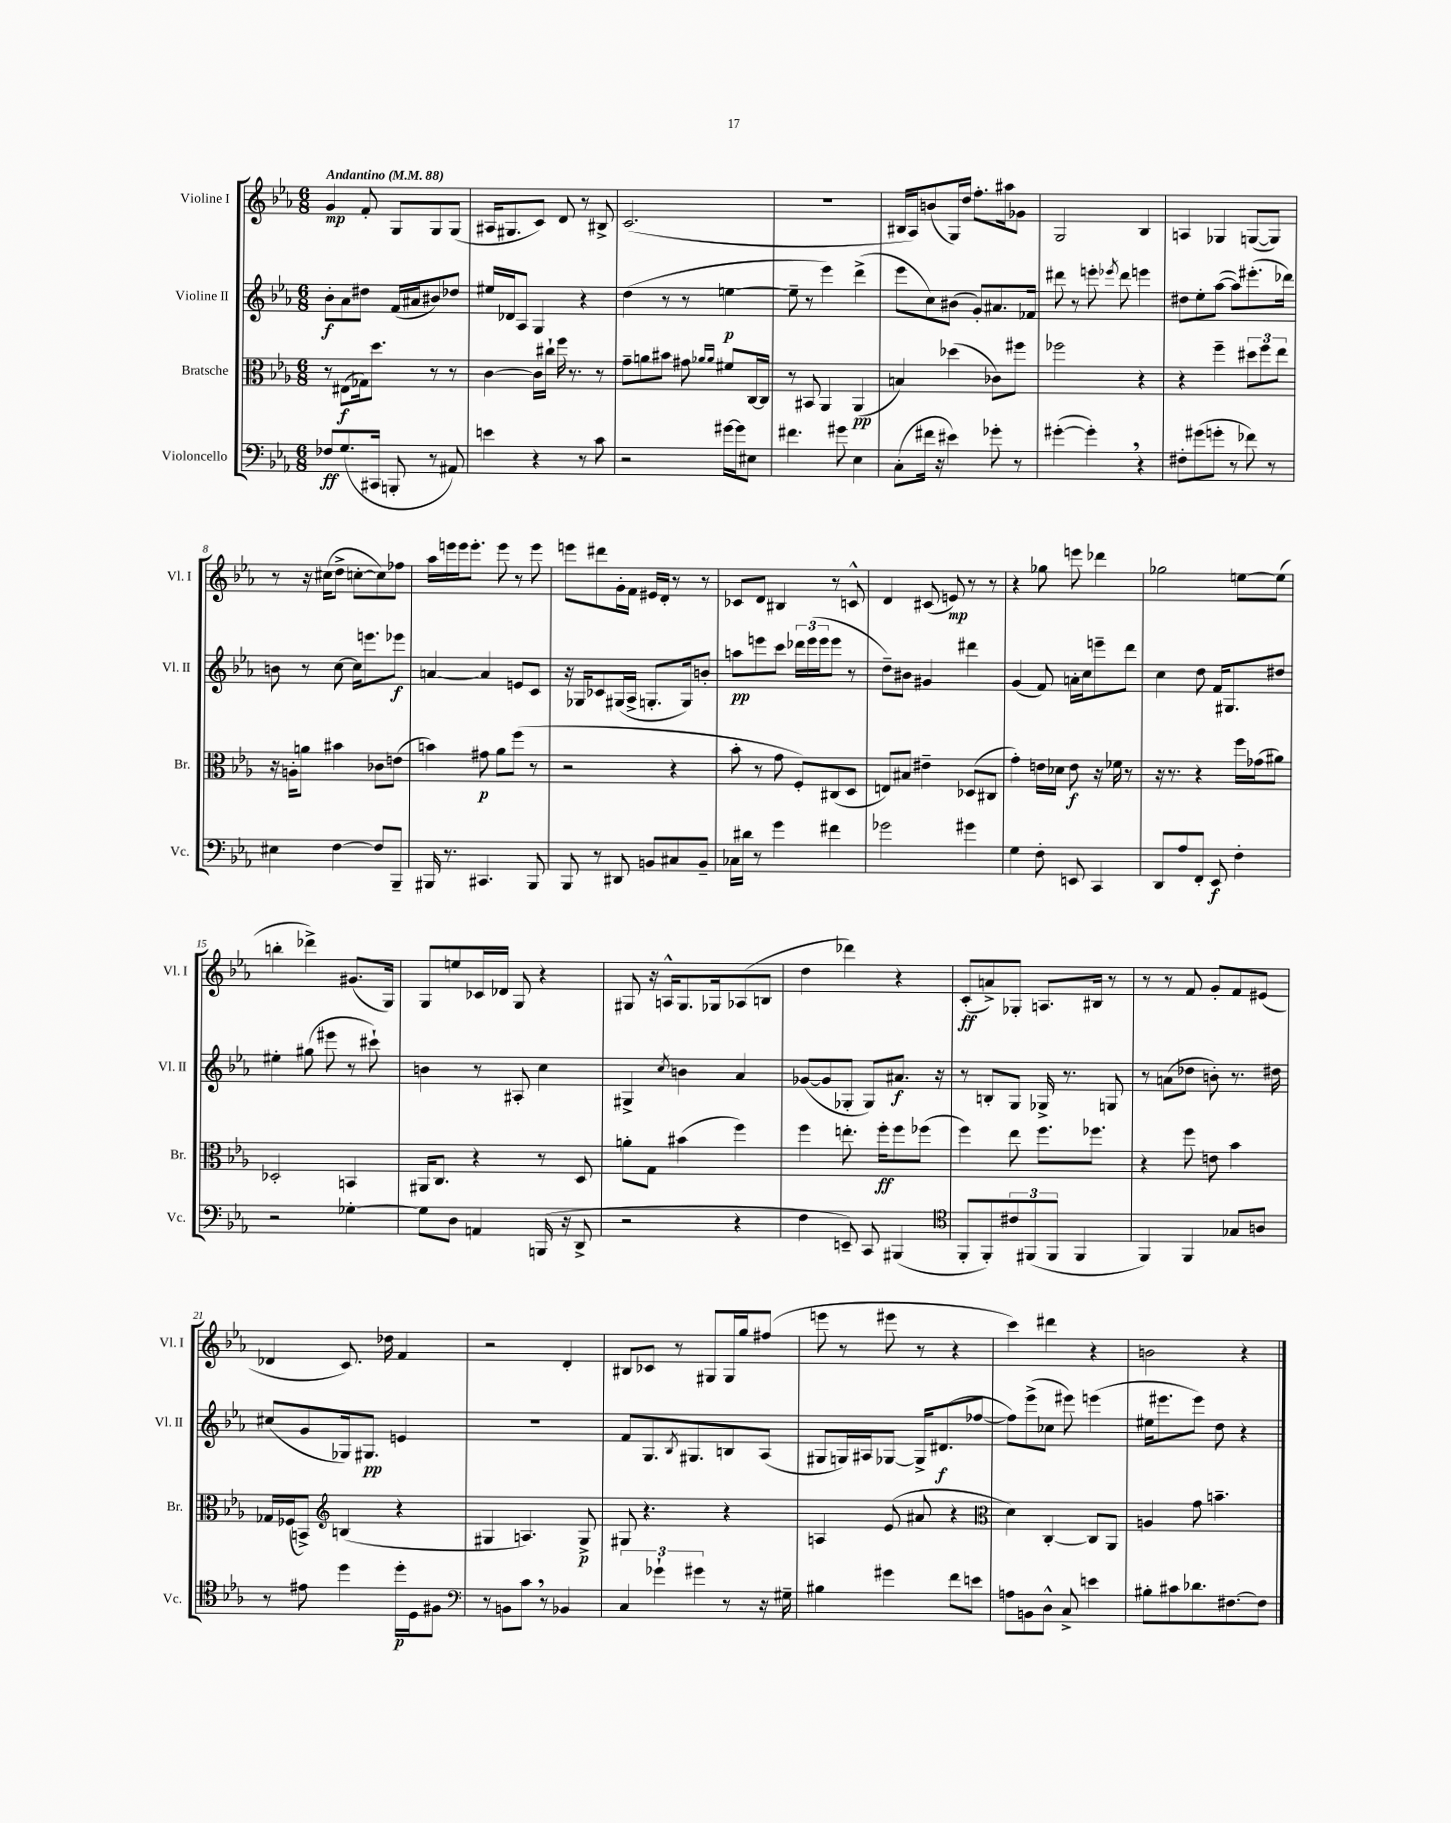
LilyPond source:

<<
\new StaffGroup <<
\new Staff = "s0" \with { instrumentName = "Violine I" shortInstrumentName = "Vl. I" } {
    \clef treble \key ees \major \numericTimeSignature \time 6/8 \tempo "Andantino" 4 = 88
    g'4\mp f'8-. g8 g8 g8( |
    ais16 gis8. c'8) d'8 r8 bis8-> |
    c'2.( |
    R2. |
    bis16 aes16) b'8( g16) d''16 f''8.-. ais''16 ges'8 |
    g2 bes4 |
    a4 ges4 g8~( g8) |
    r8 r16 cis''16( d''8-> c''8~-. c''8) fes''8 |
    aes''16 e'''16 e'''16 e'''8.-. e'''8 r8 e'''8 |
    e'''8 dis'''8 g'16-. f'16 eis'16 d'16-. r8 r8 |
    ces'8 d'8 bis4 r8 c'8-^ |
    d'4 cis'8( e'8\mp) r8 r8 |
    r4 ges''8 e'''8 des'''4 |
    ges''2 e''8~ e''8( |
    b''4-. des'''4->) gis'8.( g16) |
    g8 e''8 ces'16 des'16 g8 r4 |
    gis8 r16 a16-^ gis8. ges16 aes8( b8 |
    d''4 des'''4) r4 |
    c'8-.\ff( a'8->) ges8-. a8. bis16 r8 |
    r8 r8 f'8 g'8-. f'8 eis'8( |
    des'4 c'8.) des''16 f'4 |
    r2 d'4-. |
    bis8 ces'8 r8 gis8 gis16 g''16 fis''8( |
    e'''8 r8 eis'''8 r8 r4 |
    c'''4) dis'''4 r4 |
    b'2 r4 \bar "|." |
}
\new Staff = "s1" \with { instrumentName = "Violine II" shortInstrumentName = "Vl. II" } {
    \clef treble \key ees \major \numericTimeSignature \time 6/8
    bes'8-.\f aes'8 dis''8 f'16( ais'16 bis'8) des''8 |
    eis''16 des'16 aes8 g4 r4 |
    d''4( r8 r8 e''4~\p |
    e''8-- r8 ees'''4) d'''4->( |
    ees'''8 c''8) bis'8( g'8-.) ais'8. fes'16 |
    dis'''8 r8 e'''8-. \acciaccatura { ees'''8 } dis'''8 e'''4 |
    dis''8 ees''8-. aes''8~( aes''8) eis'''8.-.( des'''16) |
    b'8 r8 c''8~ c''16 e'''8. ees'''8\f |
    a'4~ a'4 e'8 c'8 |
    r16 ges16 ces'8 gis16( aes16-> g8.-. g16) b'8-. |
    a''8\pp e'''8 c'''8 \tuplet 3/2 { des'''16 e'''16( e'''16 } e'''8 r8 |
    d''8--) bis'8 gis'4 dis'''4 |
    g'4( f'8) a'16-. c''16 e'''8-- d'''8 |
    c''4 d''8 f'16 gis8. dis''8 |
    eis''4-. gis''8( eis'''8 r8 cis'''8-!) |
    b'4 r8 ais8-. c''4 |
    gis4-> \acciaccatura { c''8 } b'4 aes'4 |
    ges'8~( ges'8 ges8-. ges8) ais'8.\f r16 |
    r8 b8-. g8 ges16-> r8. g8 |
    r8 a'8( des''8 b'8-.) r8. dis''16 |
    cis''8( g'8 ges16) gis8.\pp e'4 |
    R2. |
    f'8 g8. \acciaccatura { bes8 } gis8. b8 aes8( |
    gis8 g16) ais16 ges8~ ges16-> dis'8.\f( fes''8~ |
    fes''8) ees'''8->( ces''8 eis'''8) e'''4( |
    eis''16 eis'''8. eis'''8) d''8 r4 \bar "|." |
}
\new Staff = "s2" \with { instrumentName = "Bratsche" shortInstrumentName = "Br." } {
    \clef alto \key ees \major \numericTimeSignature \time 6/8
    r8 eis8\f( ges16) d''8. r8 r8 |
    c'4~ c'16 cis''16-! f''16 r8. r8 |
    g'8-- a'8 bis'8 gis'8 \grace { aes'16 aes'16 } fis'8 c16~ c16 |
    r8 bis,8 aes,4 aes,4\pp( |
    b4) des''4( ces'8) fis''8 |
    fes''2 r4 |
    r4 f''4-- \tuplet 3/2 { dis''8 f''8 ees''8 } |
    r16 a16-. a'8 bis'4 ces'8 e'8( |
    b'4) gis'8\p aes'8 f''8( r8 |
    r2 r4 |
    bes'8-. r8 g'8 f8-.) cis8( d8 |
    e8) bis8 eis'4-- des8( cis8 |
    g'4-.) e'16 des'16 e'8\f r16 fes'16 r8 |
    r16 r8. r4 f''16 ges'16( ais'8) |
    des2-. b,4 |
    ais,16 c8. r4 r8 d8 |
    a'8-. g8 bis'4( f''4) |
    f''4 e''8.-. f''16-.\ff f''8 fes''8( |
    f''4) ees''8 f''8. fes''8. |
    r4 f''8 e'8 bes'4 |
    ges16 fes16( b,8->) \clef treble b4( r4 |
    gis4 a4.) gis8->\p |
    gis8 r4. r4 |
    a4 ees'8( ais'8 r4 |
    \clef alto d'4) c4~-. c8 aes,8 |
    a4 g'8 b'4.-- \bar "|." |
}
\new Staff = "s3" \with { instrumentName = "Violoncello" shortInstrumentName = "Vc." } {
    \clef bass \key ees \major \numericTimeSignature \time 6/8
    fes8\ff g8.( cis,16 b,,8-. r8 ais,8) |
    e'4 r4 r8 c'8 |
    r2 gis'16~ gis'16 eis8 |
    fis'4. gis'8 ees4 |
    c8-.( fis'16 r16 eis'4) ges'8-. r8 |
    gis'4~-.( gis'4-.) \breathe r4 |
    fis8-. gis'8( g'8-. r8 fes'8) r8 |
    eis4 f4~ f8 bes,,8-- |
    bis,,16 r8. cis,4. bis,,8 |
    bes,,8 r8 dis,8 b,8 cis8 b,8-- |
    ces16 dis'16 r8 g'4 fis'4 |
    ges'2 gis'4 |
    g4 f8-. e,8 c,4 |
    d,8 aes8 f,8-. ees,8\f f4-. |
    r2 ges4~-. |
    ges8 d8 a,4 b,,16( r16 d,8-> |
    r2 r4 |
    f4 e,8--) c,8 bis,,4( |
    \clef tenor f,8-. f,8-.) \tuplet 3/2 { cis'8 fis,8( fis,8 } fis,4 |
    f,4) f,4 ges8 a8 |
    r8 eis'8 d''4 d''16-.\p d16 fis8 |
    \clef bass r8 b,8 c'8 \breathe r8 bes,4 |
    \tuplet 3/2 { c4 ges'4-! gis'4 } r8 r16 gis16-- |
    bis4 gis'4 f'8 e'8 |
    a8 b,8 d8-^ c8-> e'4 |
    bis8-. cis'8 des'8. fis8.~ fis8 \bar "|." |
}
>>
>>
